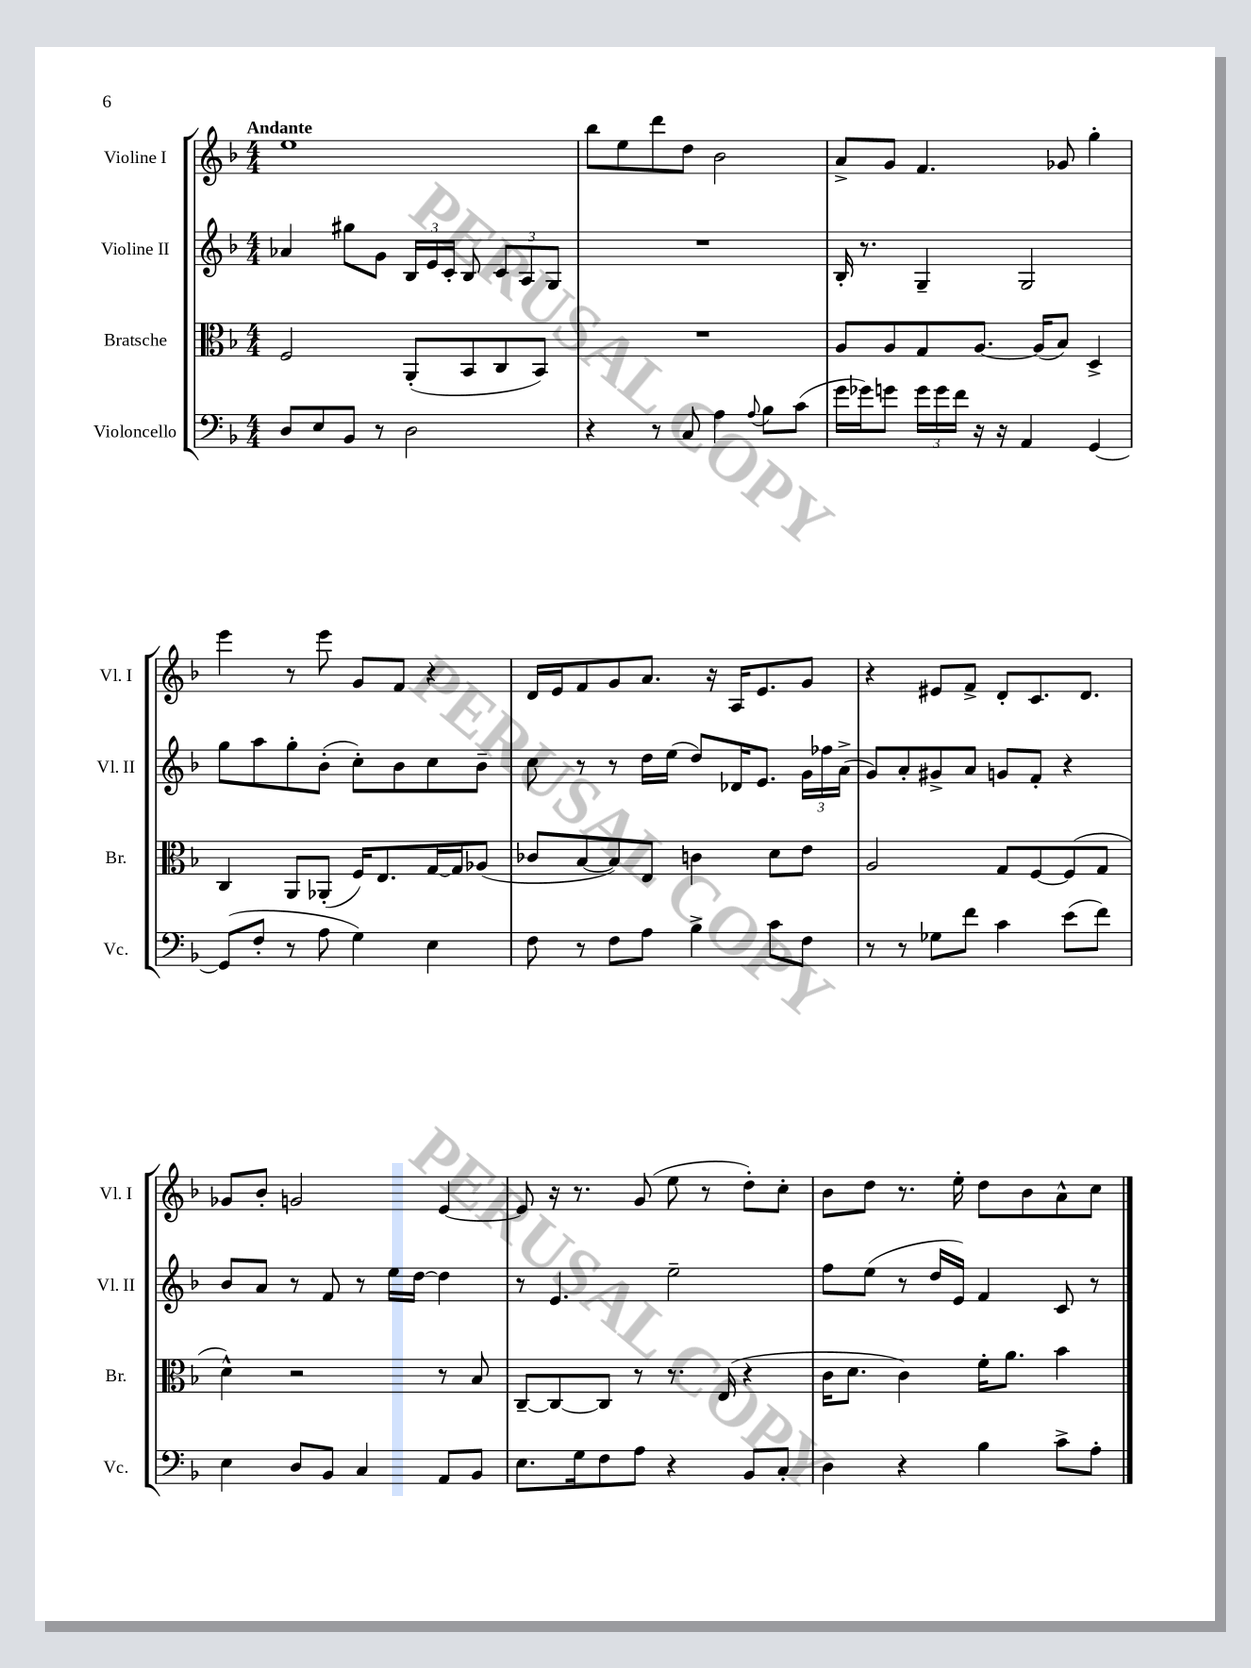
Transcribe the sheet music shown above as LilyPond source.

<<
\new StaffGroup <<
\new Staff = "s0" \with { instrumentName = "Violine I" shortInstrumentName = "Vl. I" } {
    \clef treble \key f \major \numericTimeSignature \time 4/4 \tempo "Andante"
    \autoBeamOff e''1 |
    bes''8[ e''8 d'''8 d''8] bes'2 |
    a'8[-> g'8] f'4. ges'8 g''4-. |
    e'''4 r8 e'''8 g'8[ f'8] r4 |
    d'16[ e'16 f'8 g'8 a'8.] r16 a16[ e'8. g'8] |
    r4 eis'8[ f'8]-> d'8[-. c'8. d'8.] |
    ges'8[ bes'8]-. g'2 e'4~ |
    e'8 r16 r8. g'8( e''8 r8 d''8[-.) c''8]-. |
    bes'8[ d''8] r8. e''16-. d''8[ bes'8 a'8-^ c''8] \bar "|." |
}
\new Staff = "s1" \with { instrumentName = "Violine II" shortInstrumentName = "Vl. II" } {
    \clef treble \key f \major \numericTimeSignature \time 4/4
    \autoBeamOff aes'4 gis''8[ g'8] \tuplet 3/2 { bes16[ e'16 c'16]-. } bes8 \tuplet 3/2 { c'8[ a8 g8] } |
    R1 |
    bes16-. r8. g4-- g2 |
    g''8[ a''8 g''8-. bes'8]-.( c''8[-.) bes'8 c''8 bes'8]-- |
    c''8 r8 r8 d''16[ e''16]( d''8[) des'16 e'8.] \tuplet 3/2 { g'16[ fes''16 a'16]->( } |
    g'8[) a'8-. gis'8-> a'8] g'8[ f'8]-. r4 |
    bes'8[ a'8] r8 f'8 r8 e''16[ d''16]~ d''4 |
    r8 e'4. e''2-- |
    f''8[ e''8]( r8 d''16[ e'16]) f'4 c'8 r8 \bar "|." |
}
\new Staff = "s2" \with { instrumentName = "Bratsche" shortInstrumentName = "Br." } {
    \clef alto \key f \major \numericTimeSignature \time 4/4
    \autoBeamOff f2 a,8[-.( bes,8 c8 bes,8]) |
    R1 |
    a8[ a8 g8 a8.]~ a16[( bes8]) d4-> |
    c4 a,8[ aes,8]-.( f16[) e8. g16~ g16 aes8]( |
    ces'8[ bes8~ bes8) e8] c'4 d'8[ e'8] |
    a2 g8[ f8~ f8( g8] |
    d'4-^) r2 r8 bes8 |
    c8[~-- c8~ c8] r8 r8. e16( r4 |
    c'16[ d'8.] c'4) f'16[-. a'8.] bes'4 \bar "|." |
}
\new Staff = "s3" \with { instrumentName = "Violoncello" shortInstrumentName = "Vc." } {
    \clef bass \key f \major \numericTimeSignature \time 4/4
    \autoBeamOff d8[ e8 bes,8] r8 d2 |
    r4 r8 c8 a4 \appoggiatura { a8 } bes8[ c'8]( |
    g'16[ ges'16) g'8] \tuplet 3/2 { g'16[ g'16 f'16] } r16 r16 a,4 g,4~ |
    g,8[( f8]-. r8 a8 g4) e4 |
    f8 r8 f8[ a8] bes4-> c'8[ f8] |
    r8 r8 ges8[ f'8] c'4 e'8[( f'8]) |
    e4 d8[ bes,8] c4 a,8[ bes,8] |
    e8.[ g16 f8 a8] r4 bes,8[ c8]-. |
    d4 r4 bes4 c'8[-> a8]-. \bar "|." |
}
>>
>>
\layout { \context { \Score \remove "Bar_number_engraver" } }
